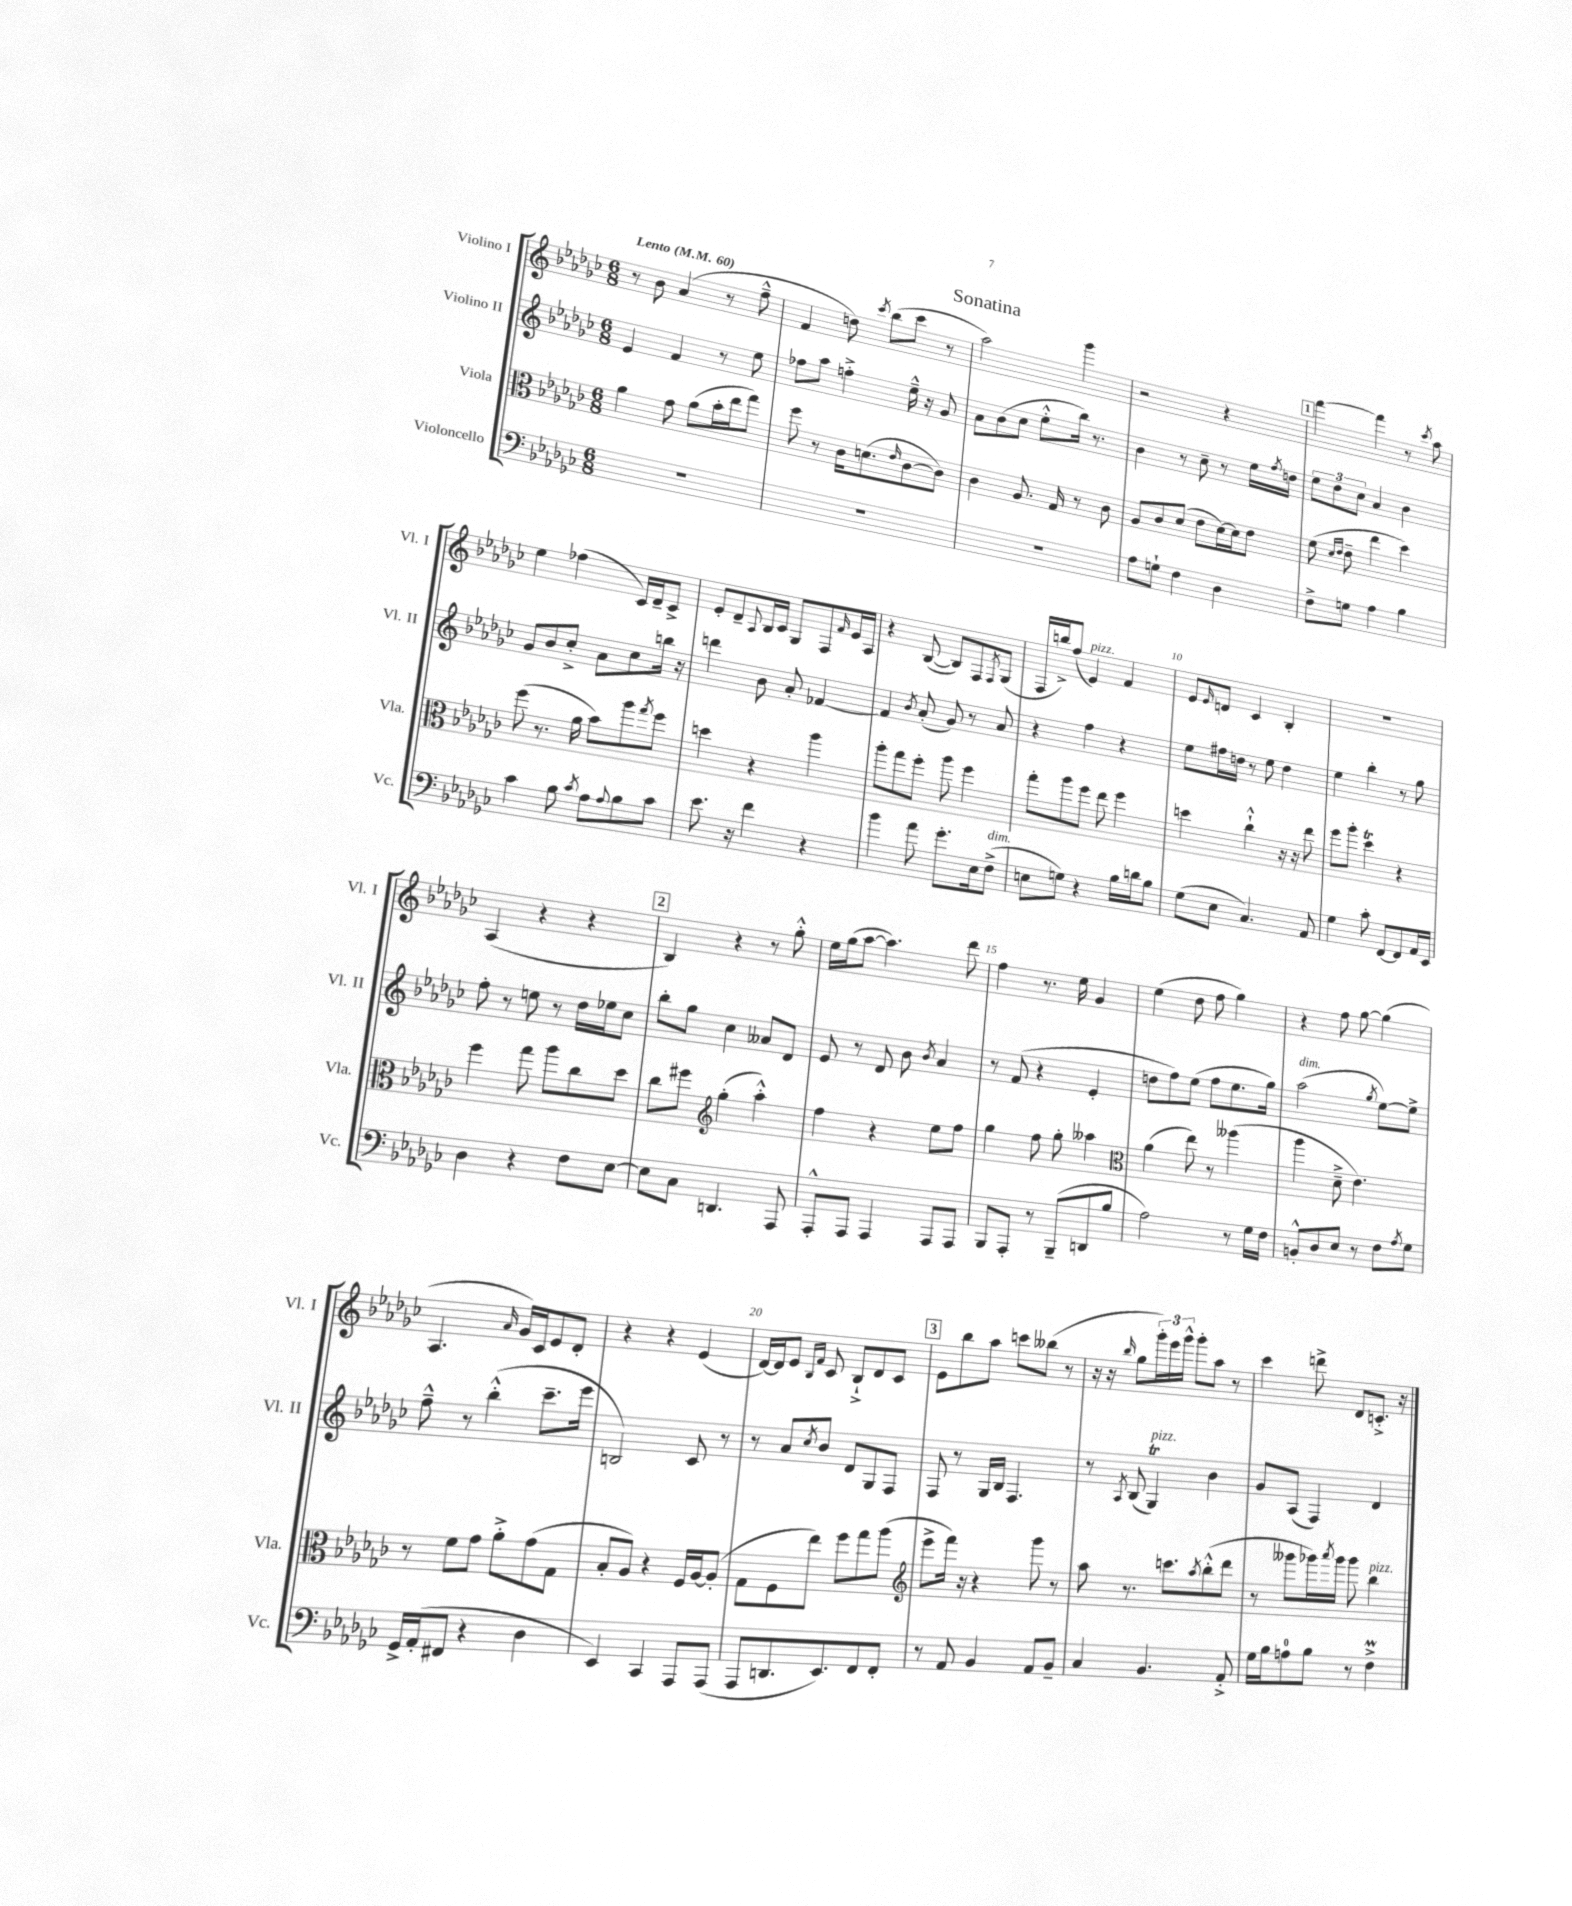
\header { title = "Sonatina" }
<<
\new StaffGroup <<
\new Staff = "s0" \with { instrumentName = "Violino I" shortInstrumentName = "Vl. I" } {
    \clef treble \key ges \major \numericTimeSignature \time 6/8 \tempo "Lento" 4 = 60
    r8 bes'8 aes'4( r8 f''8---^ |
    f'4 d''8) \acciaccatura { ces'''8 } bes''8( ces'''8 r8 |
    aes''2) ges'''4 |
    r2 r4 |
    \mark \markup { \box "1" } f'''4~ f'''4 r8 \acciaccatura { ces'''8 } aes''8 |
    ees''4 fes''4( ces'16) des'16-- ces'8-> |
    ees'8-. des'8-- \appoggiatura { aes8 } bes16 ces'16 ges8 f8 \grace { f'16 } ees'16 aes16 |
    r4 bes8~( bes8) f8 \acciaccatura { f8 } ges8( |
    f16 b''16->) f''8( ees'4^\markup { \italic "pizz." }) f'4 |
    ees'8 \grace { ees'16 } d'8 ces'4 bes4-. |
    R2. |
    aes4( r4 r4 |
    \mark \markup { \box "2" } bes4) r4 r8 ges''8-.-^ |
    ees''16 ges''16( aes''8~ aes''4.) des'''8 |
    f''4 r8. ees''16 ges'4 |
    ees''4( des''8 f''8 ges''4) |
    r4 f''8 ges''8~ ges''4( |
    aes4. \grace { aes'16 } ges'16) ces'16 ees'8 des'8-. |
    r4 r4 ees'4( |
    des'16~) des'16 ees'8 \grace { bes16 f'16 } ces'8 bes8-!-> des'8 ces'8 |
    \mark \markup { \box "3" } ees'8 bes''8 aes''8 c'''8 beses''8( r8 |
    r16 r16 \grace { bes''16 } ges''8 \tuplet 3/2 { ges'''16-.) ees'''16 ges'''16-^ } ges'''8-. aes''8 r8 |
    ces'''4 d'''8-> des'8 c'8.-.-> r16 \bar "|." |
}
\new Staff = "s1" \with { instrumentName = "Violino II" shortInstrumentName = "Vl. II" } {
    \clef treble \key ges \major \numericTimeSignature \time 6/8
    ees'4 f'4 r8 ees''8 |
    fes''8 aes''8 f''4-.-> ees''16---^ r16 ges'8 |
    aes'8 bes'8( ces''8 ees''8-.-^ bes''16) r8. |
    bes'4 r8 ces''8-- r8 ees''16 \acciaccatura { f''8 } d''16 |
    \mark \markup { \box "1" } \tuplet 3/2 { ees''8 des''8 ces''8 } aes'4 bes'4 |
    ges'8 bes'8 ces''8-.-> aes'8 ces''8 b''16 r16 |
    d'''4 bes'8 aes'8-. fes'4~ |
    fes'4 \acciaccatura { bes'8 } aes'8-.( ges'8) r8 aes'8 |
    r4 f''4 r4 |
    ees''8 fis''16 d''16 r8 ees''8 d''4 |
    ees''4 bes''4-. r8 ges''8 |
    f''8-. r8 e''8 r8 des''16 ees''16 ces''8 |
    \mark \markup { \box "2" } bes''8-. ges''8 ces''4 aeses'8 des'8 |
    ees'8 r8 des'8 bes'8 \acciaccatura { bes'8 } aes'4 |
    r8 f'8( r4 ees'4-. |
    d''8 f''8) ees''8( f''8 ees''8. ges''16) |
    aes''2^\markup { \italic "dim." }( \acciaccatura { ges''8 } ees''8~) ees''8-> |
    f''8---^ r8 bes''4-.-^( ces'''8.-- ees'''16 |
    b2) ces'8 r8 |
    r8 aes'8 \acciaccatura { ces''8 } bes'8 des'8 ges8 f8 |
    \mark \markup { \box "3" } f8 r8 ges16 bes16 f4. |
    r8 \acciaccatura { aes8 } bes8( ges4\trill^\markup { \italic "pizz." }) bes'4 |
    ges'8 aes8( f4) des'4 \bar "|." |
}
\new Staff = "s2" \with { instrumentName = "Viola" shortInstrumentName = "Vla." } {
    \clef alto \key ges \major \numericTimeSignature \time 6/8
    aes'4 ges'8 aes'8( bes'16-. ees''16 ges''8) |
    f''8 r8 ces'16 d'8.( \grace { ees'16 } ces'8~ ces'8) |
    ces'4 aes8. ges16 r8 ces'8 |
    aes8 ces'8 des'8( ees'8 des'16~) des'16 ees'8 |
    \mark \markup { \box "1" } f'8( \grace { des'16 ees'16 } ees'8-- ees''4 des''4) |
    f''8( r8. aes'16 bes'8) aes''8 \acciaccatura { ges''8 } f''8 |
    d''4 r4 aes''4 |
    aes''8-. ges''8 f''8-. aes''8 f''4 |
    ges''8-. aes''8 f''8 ees''8 f''4 |
    d''4 ces''4-!-^ r16 r16 ees''8 |
    f''8 aes''8-. des''4\trill r4 |
    f''4 ges''8 aes''8 ces''8 des''8 |
    \mark \markup { \box "2" } ces''8 fis''8 \clef treble ges''4-.( aes''4-.-^) |
    f''4 r4 ees''8 f''8 |
    ges''4 f''8 ges''8-. aeses''4 |
    \clef alto aes'4( ees''8) r8 aeses''4( |
    aes''4 des'8---> ees'4.) |
    r8 f'8 ges'8 aes'8-.-> ges'8( ges8 |
    bes8-. aes8) r4 f16 aes16~ aes8-.( |
    ges8 f8 ees''8) f''8 ges''8 aes''8( |
    \mark \markup { \box "3" } \clef treble ees'''8-> f'''16) r16 r4 ges'''8 r8 |
    aes''8 r8. c'''8. \acciaccatura { aes''8 } bes''8-.-^( des'''8 |
    r8 geses'''8 ges'''16) \acciaccatura { aes'''8 } ges'''16 ges'''8 bes''4^\markup { \italic "pizz." } \bar "|." |
}
\new Staff = "s3" \with { instrumentName = "Violoncello" shortInstrumentName = "Vc." } {
    \clef bass \key ges \major \numericTimeSignature \time 6/8
    R2. |
    R2. |
    R2. |
    aes8 g8-! f4 des4 |
    \mark \markup { \box "1" } f8-> g8 aes4 bes4 |
    ces'4 bes8 \acciaccatura { ces'8 } aes8 \appoggiatura { aes8 } bes8 ces'8 |
    ees'8. r16 f'4 r4 |
    bes'4 aes'8 ges'8.-. ees16 f8->^\markup { \italic "dim." }( |
    e8 g8) r4 bes16 d'16 bes8 |
    ges8( ees8 ces4.) aes,8 |
    ges4 ces'8-. f,8~ f,8 aes,16 ees,16 |
    des4 r4 f8 ees8~ |
    \mark \markup { \box "2" } ees8 ces8 d,4. aes,,8 |
    aes,,8-.-^ aes,,8 aes,,4 aes,,8 aes,,8 |
    bes,,8 aes,,8-. r8 bes,,8--( d,8 bes8 |
    aes2) r8 ges16 f16 |
    b,8-.-^ des8 ees8 r8 f8 \acciaccatura { aes8 } ges8 |
    ges,16-> aes,16-.( fis,8 r4 des4 |
    ees,4) ces,4 aes,,8 aes,,8( |
    aes,,8 d,8. ees,8.) f,8 f,8-. |
    \mark \markup { \box "3" } r8 aes,8 bes,4 aes,8 bes,8-- |
    ces4 bes,4. aes,8-.-> |
    ges16 bes16 a8-0 bes8 r8 f4->\prall \bar "|." |
}
>>
>>
\layout { \context { \Score \override BarNumber.break-visibility = ##(#f #t #t) barNumberVisibility = #(every-nth-bar-number-visible 5) } }
